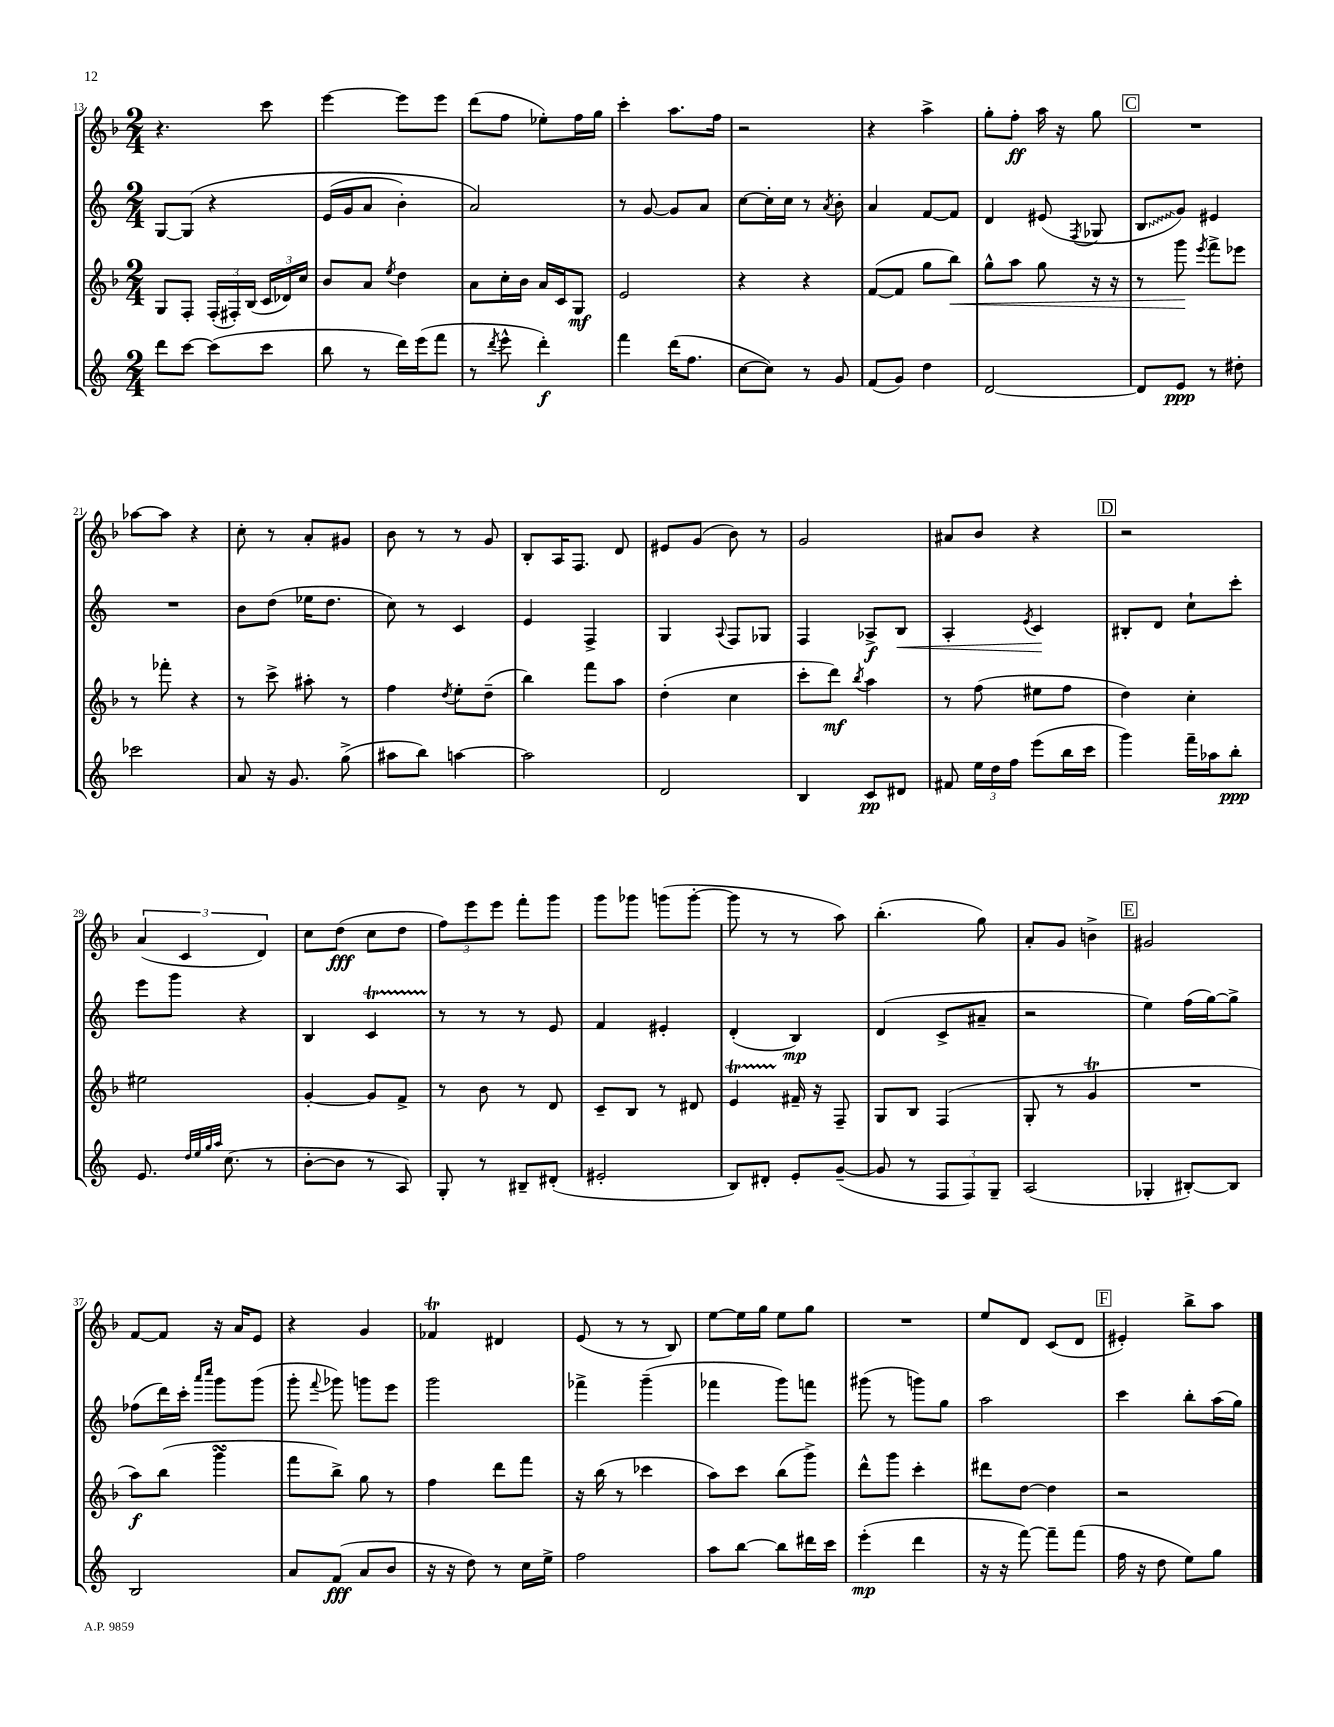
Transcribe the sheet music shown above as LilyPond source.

<<
\new StaffGroup <<
\new Staff = "s0" {
    \clef treble \key f \major \numericTimeSignature \time 2/4
    \autoBeamOff r4. c'''8 |
    e'''4~ e'''8[ e'''8] |
    d'''8[( f''8] ees''8[-.) f''16 g''16] |
    c'''4-. a''8.[ f''16] |
    r2 |
    r4 a''4-> |
    g''8[-. f''8]-.\ff a''16 r16 g''8 |
    \mark \markup { \box "C" } R2 |
    aes''8[~ aes''8] r4 |
    c''8-. r8 a'8[-. gis'8] |
    bes'8 r8 r8 g'8 |
    bes8[-. a16 f8.] d'8 |
    eis'8[ g'8]( bes'8) r8 |
    g'2 |
    ais'8[ bes'8] r4 |
    \mark \markup { \box "D" } r2 |
    \tuplet 3/2 { a'4( c'4 d'4) } |
    c''8[ d''8]\fff( c''8[ d''8] |
    \tuplet 3/2 { f''8[) e'''8 e'''8] } f'''8[-. g'''8] |
    g'''8[ ges'''8] g'''8[( g'''8]~-. |
    g'''8 r8 r8 a''8) |
    bes''4.-.( g''8) |
    a'8[-. g'8] b'4-> |
    \mark \markup { \box "E" } gis'2 |
    f'8[~ f'8] r16 a'16[ e'8] |
    r4 g'4 |
    fes'4\trill dis'4 |
    e'8( r8 r8 bes8) |
    e''8[~ e''16 g''16] e''8[ g''8] |
    R2 |
    e''8[ d'8] c'8[( d'8] |
    \mark \markup { \box "F" } eis'4-.) bes''8[-> a''8] \bar "|." |
}
\new Staff = "s1" {
    \clef treble \key c \major \numericTimeSignature \time 2/4
    \autoBeamOff g8[~ g8]\( r4 |
    e'16[( g'16 a'8] b'4-.) |
    a'2\) |
    r8 g'8~ g'8[ a'8] |
    c''8[~ c''16-. c''16] r8 \acciaccatura { a'8 } b'8-. |
    a'4 f'8[~ f'8] |
    d'4 eis'8( \acciaccatura { f8 } ges8 |
    \mark \markup { \box "C" } \once \override Glissando.style = #'zigzag b8[\glissando g'8]) eis'4 |
    R2 |
    b'8[ d''8]( ees''16[ d''8.] |
    c''8) r8 c'4 |
    e'4 f4-> |
    g4 \appoggiatura { a8 } f8[ ges8] |
    f4 aes8[->\f b8]\< |
    a4-. \acciaccatura { e'8 } c'4\! |
    \mark \markup { \box "D" } bis8[-. d'8] c''8[-! c'''8]-. |
    e'''8[ g'''8] r4 |
    b4 c'4\startTrillSpan |
    r8\stopTrillSpan r8 r8 e'8 |
    f'4 eis'4-. |
    d'4-.( b4\mp) |
    d'4( c'8[-> ais'8]-- |
    r2 |
    \mark \markup { \box "E" } e''4) f''16[( g''16~) g''8]-> |
    fes''8[( d'''16) c'''16]-. \grace { a'''16[ c''''16] } g'''8[ g'''8]( |
    g'''8-. \appoggiatura { f'''8 } ges'''8) g'''8[ e'''8] |
    g'''2 |
    fes'''4-> g'''4--( |
    fes'''4 g'''8[) f'''8] |
    gis'''8( r8 g'''8[) g''8] |
    a''2 |
    \mark \markup { \box "F" } c'''4 b''8[-. a''16( g''16]) \bar "|." |
}
\new Staff = "s2" {
    \clef treble \key f \major \numericTimeSignature \time 2/4
    \autoBeamOff g8[ f8]-. \tuplet 3/2 { f16[-.( fis16-.) bes16]( } \tuplet 3/2 { c'16[ des'16) c''16] } |
    bes'8[ a'8] \acciaccatura { e''8 } d''4 |
    a'8[ c''16-. bes'16] a'16[ c'16 g8]\mf |
    e'2 |
    r4 r4 |
    f'8[~( f'8] g''8[ bes''8]\<) |
    g''8[-^ a''8] g''8 r16 r16 |
    \mark \markup { \box "C" } r8 g'''8\! \acciaccatura { e'''8 } f'''8[-> ees'''8] |
    r8 fes'''8-. r4 |
    r8 c'''8-> ais''8-. r8 |
    f''4 \acciaccatura { d''8 } e''8[-. d''8]--( |
    bes''4) f'''8[ a''8] |
    d''4-.( c''4 |
    c'''8[-. d'''8]\mf) \acciaccatura { bes''8 } a''4 |
    r8 f''8( eis''8[ f''8] |
    \mark \markup { \box "D" } d''4) c''4-. |
    eis''2 |
    g'4~-. g'8[ f'8]-> |
    r8 bes'8 r8 d'8 |
    c'8[-- bes8] r8 dis'8 |
    e'4\startTrillSpan fis'16--\stopTrillSpan r16 f8-- |
    g8[ bes8] f4( |
    g8-. r8 g'4\trill |
    \mark \markup { \box "E" } R2 |
    a''8[\f) bes''8]( g'''4\turn |
    f'''8[ bes''8]->) g''8 r8 |
    f''4 d'''8[ f'''8] |
    r16 bes''16( r8 ces'''4 |
    a''8[) c'''8] bes''8[( g'''8]->) |
    d'''8[-^ g'''8] c'''4-. |
    dis'''8[ d''8]~ d''4 |
    \mark \markup { \box "F" } r2 \bar "|." |
}
\new Staff = "s3" {
    \clef treble \key c \major \numericTimeSignature \time 2/4
    \autoBeamOff d'''8[ c'''8]~ c'''8[( c'''8] |
    b''8 r8 d'''16[) e'''16( f'''8] |
    r8 \acciaccatura { d'''8 } e'''8-^ d'''4-.\f) |
    f'''4 d'''16[( f''8.] |
    c''8[~ c''8]) r8 g'8 |
    f'8[( g'8]) d''4 |
    d'2~ |
    \mark \markup { \box "C" } d'8[ e'8]\ppp r8 dis''8-. |
    ces'''2 |
    a'8 r16 g'8. g''8->( |
    ais''8[ b''8]) a''4~ |
    a''2 |
    d'2 |
    b4 c'8[\pp dis'8] |
    fis'8 \tuplet 3/2 { e''16[ d''16 f''16] } e'''8[( b''16 c'''16] |
    \mark \markup { \box "D" } g'''4) f'''16[-- aes''16 b''8]-.\ppp |
    e'8. \grace { d''32[ e''32 g''32 a''32] } c''8.( r8 |
    b'8[~-. b'8] r8 a8) |
    g8-. r8 bis8[-- dis'8]-.( |
    eis'2-. |
    b8[) dis'8]-. e'8[-. g'8]~--( |
    g'8 r8 \tuplet 3/2 { f8[ f8) g8]-- } |
    a2( |
    \mark \markup { \box "E" } ges4-. bis8[~-.) bis8] |
    b2 |
    a'8[ f'8]\fff( a'8[ b'8] |
    r16 r16 d''8) r8 c''16[ e''16]-> |
    f''2 |
    a''8[ b''8]~ b''8[ dis'''16 c'''16] |
    e'''4-.\mp( d'''4 |
    r16 r16 f'''8~) f'''8[-- f'''8]( |
    \mark \markup { \box "F" } f''16 r16 d''8 e''8[) g''8] \bar "|." |
}
>>
>>
\layout { \context { \Score currentBarNumber = #13 } }
